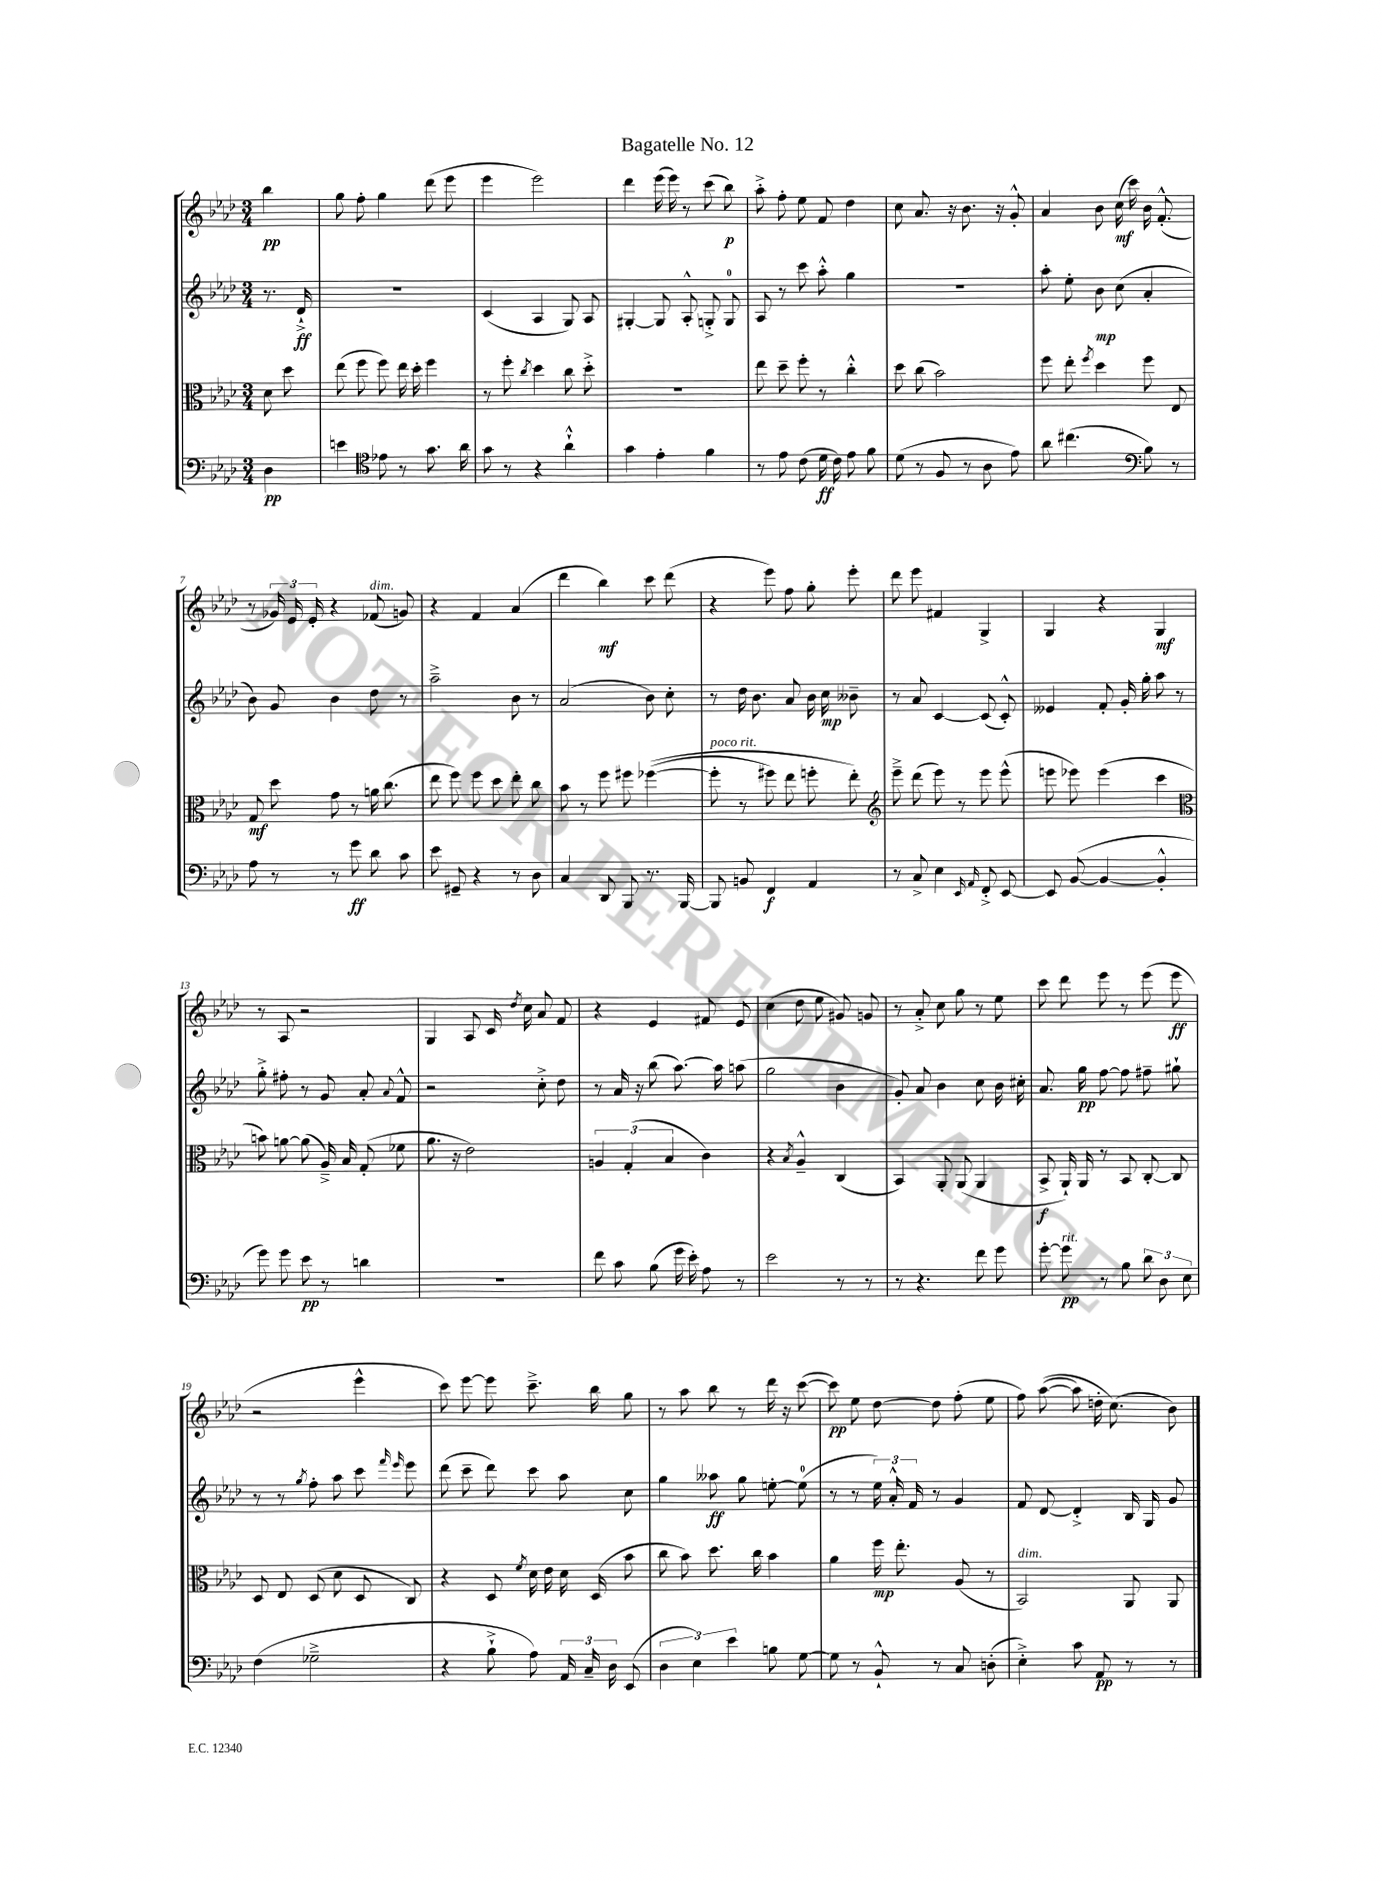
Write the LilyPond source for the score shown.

\header { title = "Bagatelle No. 12" }
<<
\new StaffGroup <<
\new Staff = "s0" {
    \clef treble \key aes \major \numericTimeSignature \time 3/4 \partial 4
    \autoBeamOff bes''4\pp |
    g''8 f''8-. g''4 des'''8( ees'''8 |
    ees'''4 ees'''2) |
    des'''4 ees'''16( ees'''16) r8 c'''8( bes''8\p) |
    aes''8-.-> f''8-. ees''8 f'8 des''4 |
    c''8 aes'8. r16 bes'8. r16 g'8-.-^ |
    aes'4 bes'8 c''16\mf( c'''16) bes'16 f'8.-.-^( |
    r8 \tuplet 3/2 { ges'16) ees'16 ees'16-. } r4 fes'8^\markup { \italic "dim." }( g'8) |
    r4 f'4 aes'4( |
    des'''4 bes''4\mf) c'''8 des'''8( |
    r4 ees'''8) f''8 g''8-. ees'''8-. |
    des'''8 ees'''8 fis'4 g4-> |
    g4 r4 g4\mf |
    r8 aes8 r2 |
    g4 aes8 c'16 \acciaccatura { des''8 } c''16 aes'8 f'8 |
    r4 ees'4 fis'8 ees'8 |
    c''4( des''8 ees''8 gis'8) g'8 |
    r8 aes'8-.-> c''8 g''8 r8 ees''8 |
    c'''8 des'''8 ees'''8 r8 ees'''8( ees'''8\ff |
    r2 ees'''4-^ |
    c'''8) ees'''8~ ees'''8 c'''8.---> bes''16 g''8 |
    r8 aes''8 bes''8 r8 des'''16 r16 c'''8~( |
    c'''8\pp) ees''8 des''8~ des''8 f''8-.( ees''8 |
    f''8) aes''8~(\( aes''8) d''16-. c''8.(\) bes'8) \bar "|." |
}
\new Staff = "s1" {
    \clef treble \key aes \major \numericTimeSignature \time 3/4 \partial 4
    \autoBeamOff r8. des'16-!->\ff |
    R2. |
    c'4( aes4 g8) aes8 |
    gis4~-. gis8 aes8-.-^ g8-.-> g8-0 |
    aes8 r8 c'''8 aes''8-.-^ g''4 |
    R2. |
    aes''8-. ees''8-. bes'8\mp c''8( aes'4-. |
    bes'8) g'8 bes'4 des''8 r8 |
    aes''2---> bes'8 r8 |
    aes'2( bes'8) c''8-. |
    r8 des''16 bes'8. aes'8 bes'16 c''16\mp beses'8-- |
    r8 aes'8 c'4~ c'8( c'8-.-^) |
    eeses'4 f'8-. g'16-. g''16-. aes''8 r8 |
    g''8-.-> fis''8-. r8 g'8 aes'8-. \appoggiatura { aes'8 } f'8-^ |
    r2 c''8-.-> des''8 |
    r8 aes'16 r16 bes''8( aes''8.~) aes''16 a''8( |
    g''2 bes'4 |
    g'8-.) aes'8 bes'4 c''8 bes'16 cis''16-. |
    aes'8. g''16\pp f''8~ f''8 fis''8-- gis''8-! |
    r8 r8 \acciaccatura { g''8 } f''8-. aes''8 c'''8 \grace { f'''16 ees'''16 } ees'''8 |
    des'''8( c'''8-- des'''8) c'''8 aes''8 c''8 |
    g''4 aeses''8\ff g''8 e''8~-. e''8-0( |
    r8 r8 \tuplet 3/2 { ees''16) aes'16-.-^ f'16 } r8 g'4 |
    f'8 des'8~ des'4-.-> bes16 g16 g'8 \bar "|." |
}
\new Staff = "s2" {
    \clef alto \key aes \major \numericTimeSignature \time 3/4 \partial 4
    \autoBeamOff des'8 des''8 |
    ees''8( f''8 f''8) ees''16 des''16-. f''4 |
    r8 f''8-. \acciaccatura { c''8 } des''4 c''8 des''8-.-> |
    R2. |
    ees''8 des''8-- f''8-. r8 c''4-.-^ |
    des''8 c''8( bes'2) |
    f''8 ees''8-. \acciaccatura { f''8 } des''4 f''8 ees8 |
    g8\mf des''8 g'8 r8 a'16 c''8.( |
    ees''8 f''8) f''8 des''8 ees''8-. c''8 |
    bes'8 r8 f''8 fis''8 fes''4~(\( |
    fes''8-.^\markup { \italic "poco rit." } r8 fis''8) ees''8 f''8-. ees''8-.\) |
    \clef treble ees'''8---> des'''8( ees'''8) r8 ees'''8 ees'''8-^( |
    e'''8 ees'''8) ees'''4( c'''4 |
    \clef alto b'8) a'8~ a'8( aes16--->) bes16 g8-.( fes'8 |
    aes'8. r16 ees'2) |
    \tuplet 3/2 { a4 g4-.( bes4 } c'4) |
    r4 \acciaccatura { bes8 } aes4---^ c4( |
    bes,4) aes,8-. aes,8( aes,4 |
    bes,8->\f aes,16-!) aes,16 r8 bes,8 c8~-. c8 |
    des8 ees8 des8( des'8 des8 c8) |
    r4 des8 \acciaccatura { f'8 } des'16 ees'16 des'16 des16( bes'8 |
    c''8 bes'8) des''8. c''16 bes'4 |
    aes'4 f''16\mp ees''8.-. aes8( r8 |
    bes,2^\markup { \italic "dim." }) aes,8 aes,8 \bar "|." |
}
\new Staff = "s3" {
    \clef bass \key aes \major \numericTimeSignature \time 3/4 \partial 4
    \autoBeamOff des4\pp |
    e'4 \clef tenor ees'8 r8 g'8. aes'16 |
    g'8 r8 r4 aes'4-!-^ |
    g'4 ees'4-. f'4 |
    r8 ees'8 c'8( des'16\ff c'16) ees'8 f'8 |
    des'8( r8 f8 r8 aes8 ees'8) |
    aes'8 cis''4.( \clef bass bes8) r8 |
    aes8 r8 r8 g'8\ff des'8 c'8 |
    ees'8 gis,8-- r4 r8 des8 |
    c4 des,8 bes,,8 r8. bes,,16~ |
    bes,,8 b,8 f,4\f aes,4 |
    r8 c8-> ees4 \grace { ees,16 aes,16 } f,8-.-> ees,8~ |
    ees,8 bes,8~( bes,4~ bes,4-.-^ |
    g'8) g'8 ees'8\pp r8 d'4 |
    R2. |
    f'8 c'8 bes8( g'16 ees'16-.) aes8 r8 |
    ees'2 r8 r8 |
    r8 r4. f'8 g'8 |
    g'8~-. g'8\pp^\markup { \italic "rit." } r8 bes8 \tuplet 3/2 { des'8 des8 ees8 } |
    f4( ges2---> |
    r4 bes8-!-> aes8) \tuplet 3/2 { aes,16 c16-- des16 } ees,8( |
    \tuplet 3/2 { des4 ees4) ees'4 } b8 g8~ |
    g8 r8 bes,8-!-^ r8 c8 d8-.( |
    ees4-.->) c'8 aes,8\pp r8 r8 \bar "|." |
}
>>
>>
